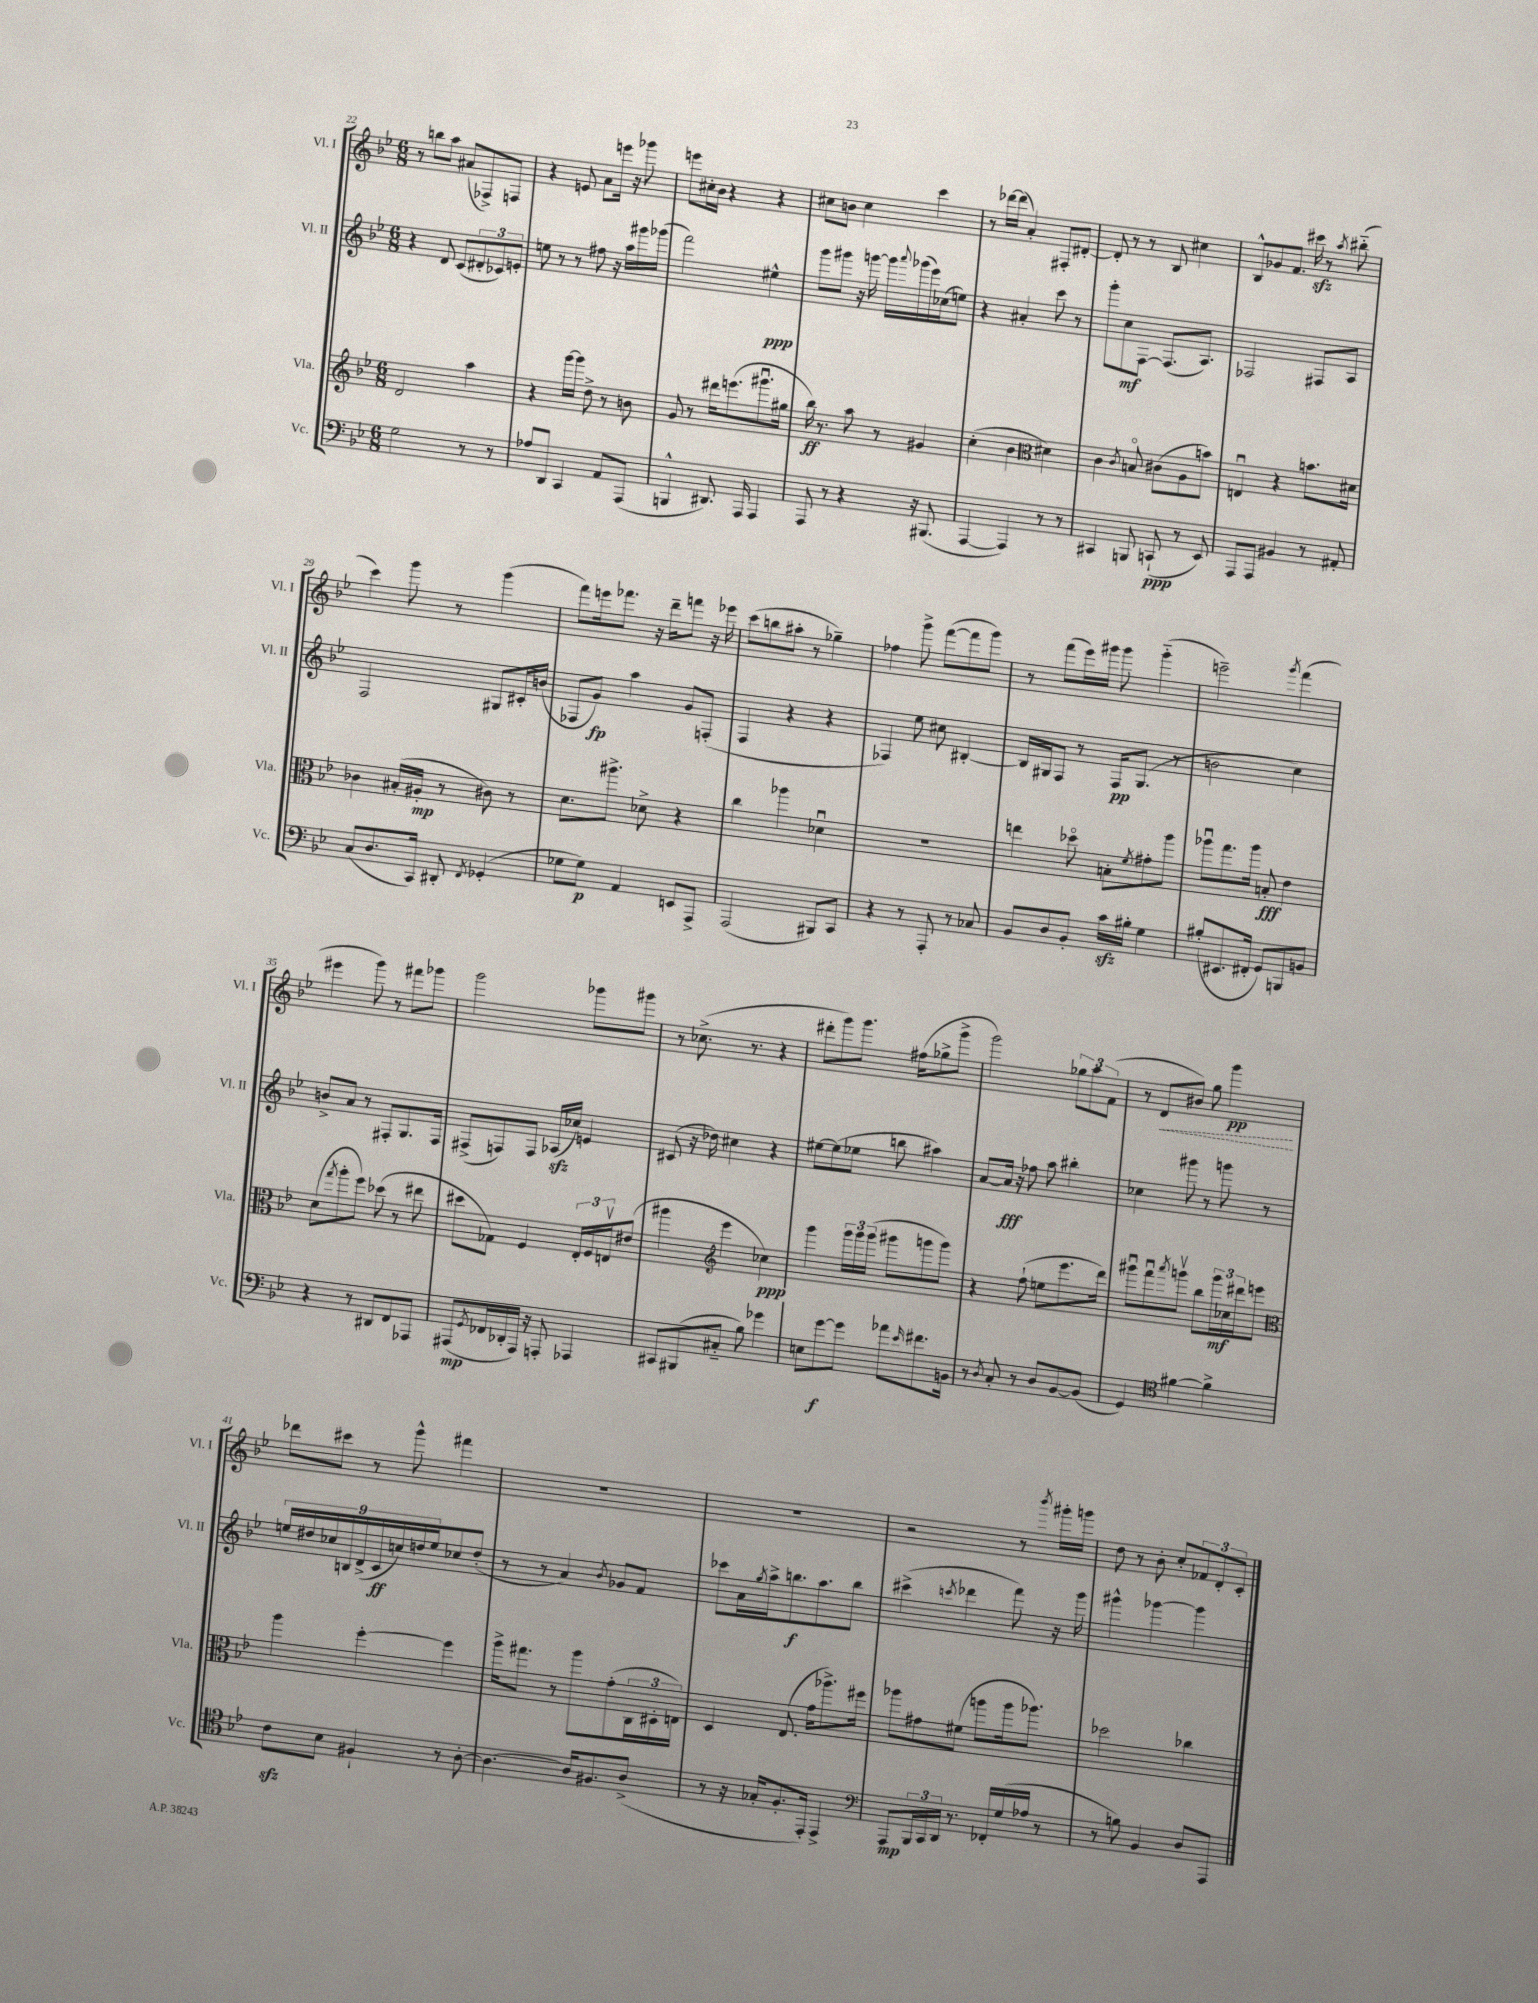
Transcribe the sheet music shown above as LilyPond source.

<<
\new StaffGroup <<
\new Staff = "s0" \with { instrumentName = "Vl. I" shortInstrumentName = "Vl. I" } {
    \clef treble \key bes \major \numericTimeSignature \time 6/8
    r8 b''8 a''8 ais'8( fes8->) f8 |
    r4 e'8 a'8 e'''16 r16 ges'''8 |
    e'''8 cis''16-. bes'16 r4 r4 |
    cis''8 b'8 cis''4 c'''4 |
    r8 des'''16~ des'''16( a'4-.) fis8-. dis'8~-. |
    dis'8-. r8 r8 bes8 cis''4 |
    bes8-^ ges'8 f'8. cis'''16\sfz r8 \acciaccatura { a''8 } bis''8-_( |
    c'''4) g'''8 r8 g'''4( |
    f'''8) e'''16 fes'''8. r16 d'''16-- f'''8 r16 ees'''16 |
    c'''8( b''8 ais''8-. r8 ges''4--) |
    fes''4 g'''8-> f'''8~( f'''8 g'''8) |
    r8 f'''8( ees'''16) gis'''16 gis'''8 gis'''4-_( |
    e'''2--) \acciaccatura { g'''8 } f'''4( |
    eis'''4 g'''8) r8 fis'''8 ges'''8 |
    g'''2 ges'''8 gis'''8 |
    r8 ces''8.->( r8. r4 |
    dis'''8-. g'''8) g'''8. fis''16( ges''8-> g'''8-> |
    g'''2) \tuplet 3/2 { ges''8 a''8 f'8( } |
    r8 \once \override Hairpin.style = #'dashed-line d'8\< bis'8) g''8 g'''4\pp\! |
    des'''8 cis'''8 r8 g'''8-^ fis'''4 |
    R2. |
    R2. |
    r2 r8 \acciaccatura { bes'''8 } gis'''16-. g'''16 |
    d''8 r8 bes'8-. c''8-. \tuplet 3/2 { fes'8 d'8-. c'8-. } \bar "|." |
}
\new Staff = "s1" \with { instrumentName = "Vl. II" shortInstrumentName = "Vl. II" } {
    \clef treble \key bes \major \numericTimeSignature \time 6/8
    r4 d'8 c'8( \tuplet 3/2 { dis'8-. ces'8) e'8-. } |
    e''8 r8 r8 fis''8 r16 a''16 gis'''16 ges'''16( |
    f'''2) eis''4-^\ppp |
    g'''8 gis'''8 r16 g'''16~ g'''16 \appoggiatura { a'''8 } ges'''16( ees'''16) ces''16( e''8) |
    r4 ais'4-. c'''8 r8 |
    g'''8-. c''8\mf f8~ f8.( a8.) |
    fes2 fis8 a8 |
    f2 gis8 cis'16-. b'16( |
    fes8 g'8\fp) a''4 g'8 f8-.( |
    f4 r4 r4 |
    fes4) ees''8 cis''8 bis4~-. |
    bis16 gis16 f8 r8 f16\pp gis8.( r8 |
    b'2 c''4) |
    b'8-> a'8 r8 fis8-. g8. fis16 |
    fis8->( f8) f8 aes16\sfz( ces''16) e'4 |
    cis'8( r16 des''16) cis''4 r4 |
    eis''8~ eis''8( ees''8 b''8 ais''4) |
    a'8~ a'16\fff r16 fes''8 a''8 bis''4-. |
    ces''4 gis'''8 r8 g'''8 r8 |
    \tuplet 9/8 { e''16 dis''16 ces''16 b16 d'16->( c'16\ff c''16) d''16 e''16 } ces''8 d''8-.( |
    r8 r8 a'4) \acciaccatura { bes'8 } ges'8 f'8 |
    ces'''8 a'16 \acciaccatura { g''8 } a''16-> b''8.\f a''8. b''8 |
    cis'''4->( \acciaccatura { c'''8 } des'''4 f'''8) r16 g'''16 |
    gis'''4-^ ges'''4~ ges'''4 \bar "|." |
}
\new Staff = "s2" \with { instrumentName = "Vla." shortInstrumentName = "Vla." } {
    \clef treble \key bes \major \numericTimeSignature \time 6/8
    d'2 a''4 |
    r4 g'''16~ g'''16 d''8-> r8 b'8 |
    g'8 r8 dis'''16 e'''8.( gis'''8.\downbow gis''16 |
    bes''16\ff) r8. a''8 r8 gis'4 |
    c''4-.( bes'4 \clef alto dis'4) |
    c'4 \acciaccatura { c'8 } b8\flageolet cis'8( a8 b'8) |
    e4\downbow r4 b'8. dis'16 |
    ces'4 bis16-.( ais16-.\mp r8 cis'8) r8 |
    d'8. ais''8.-> des'8-> r4 |
    c''4 aes''4 des'4\downbow |
    R2. |
    e''4 des''8\flageolet b8-. \acciaccatura { f'8 } gis'8-. a''8 |
    aes''8\downbow g''8. aes''16 b8-.\fff ees'4 |
    d'8( \acciaccatura { g''8 } a''8-. f''8) des''8( r8 eis''8 |
    dis''8 ges8) f4 \tuplet 3/2 { ees16-. f16 e16\upbow } eis'8( |
    ais''4 \clef treble ees'''4 ces''4\ppp) |
    g'''4 \tuplet 3/2 { g'''16 g'''16 g'''16( } gis'''8 g'''8 g'''8) |
    r4 f''8-!( e''8 ees'''8. d'''16) |
    gis'''8\downbow f'''8\downbow \acciaccatura { a'''8 } g'''8\upbow bes''8 \tuplet 3/2 { g'''16\mf ces''16 dis'''16 } e'''8 |
    \clef alto a''4 f''4~-. f''4 |
    a''16-> gis''8. r8 a''8 g'8-.( \tuplet 3/2 { c16 dis16-. e16) } |
    d4 ees8.( g'16 aes''8.->) fis''16 |
    aes''8 gis'8 fis'8( a''8 a''16 aes''8.) |
    des''2 ces''4 \bar "|." |
}
\new Staff = "s3" \with { instrumentName = "Vc." shortInstrumentName = "Vc." } {
    \clef bass \key bes \major \numericTimeSignature \time 6/8
    g2 r8 r8 |
    aes8 d,8 c,4 a,8 a,,8( |
    b,,4-^ dis,8.) a,,16 a,,4 |
    a,,8 r8 r4 r16 bis,,8.( |
    a,,4~ a,,4) r8 r8 |
    cis,4 b,,8 c,8-!\ppp( r8 ees,8) |
    a,,8 a,,8 bis,4 r8 ais,8-. |
    c8( d8. c,16) dis,8-. \acciaccatura { f,8 } ges,4-.( |
    ges8 ges8\p) a,4 e,8 a,,8-> |
    a,,2( bis,,8) c,8 |
    r4 r8 a,,8-. r8 ces8 |
    bes,8 d8 bes,8-. c'16\sfz bis16-. g4 |
    bis8-.( eis,8. fis,16-. g,8) b,,8 b,8 |
    r4 r8 dis,8 f,8 aes,,8 |
    ais,,8\mp( \acciaccatura { g,8 } fes,16 des,16-. ais,,16) r16 a,,8-. aes,,4 |
    cis,8 bis,,8( cis8-_ bes8) ges'4 |
    e8 g'8~\f g'8 aes'8 \grace { ees'16 } fis'8. b,16 |
    r8 \acciaccatura { d8 } c8-. r8 d8 bes,8~ bes,8( |
    g,4) \clef tenor fis'4~ fis'4-> |
    c'8\sfz bes8 fis4-! r8 a8~-. |
    a4.~ a16 fis8. a8->( |
    r8 r16 ges16-. f8.-. ees,16-.) ees,4-> |
    \clef bass a,,8\mp \tuplet 3/2 { bes,,16 c,16 d,16 } r8. fes,16-. g16( aes16 r8 |
    r8 b8) bes,4 d8 a,,8 \bar "|." |
}
>>
>>
\layout { \context { \Score currentBarNumber = #22 } }
